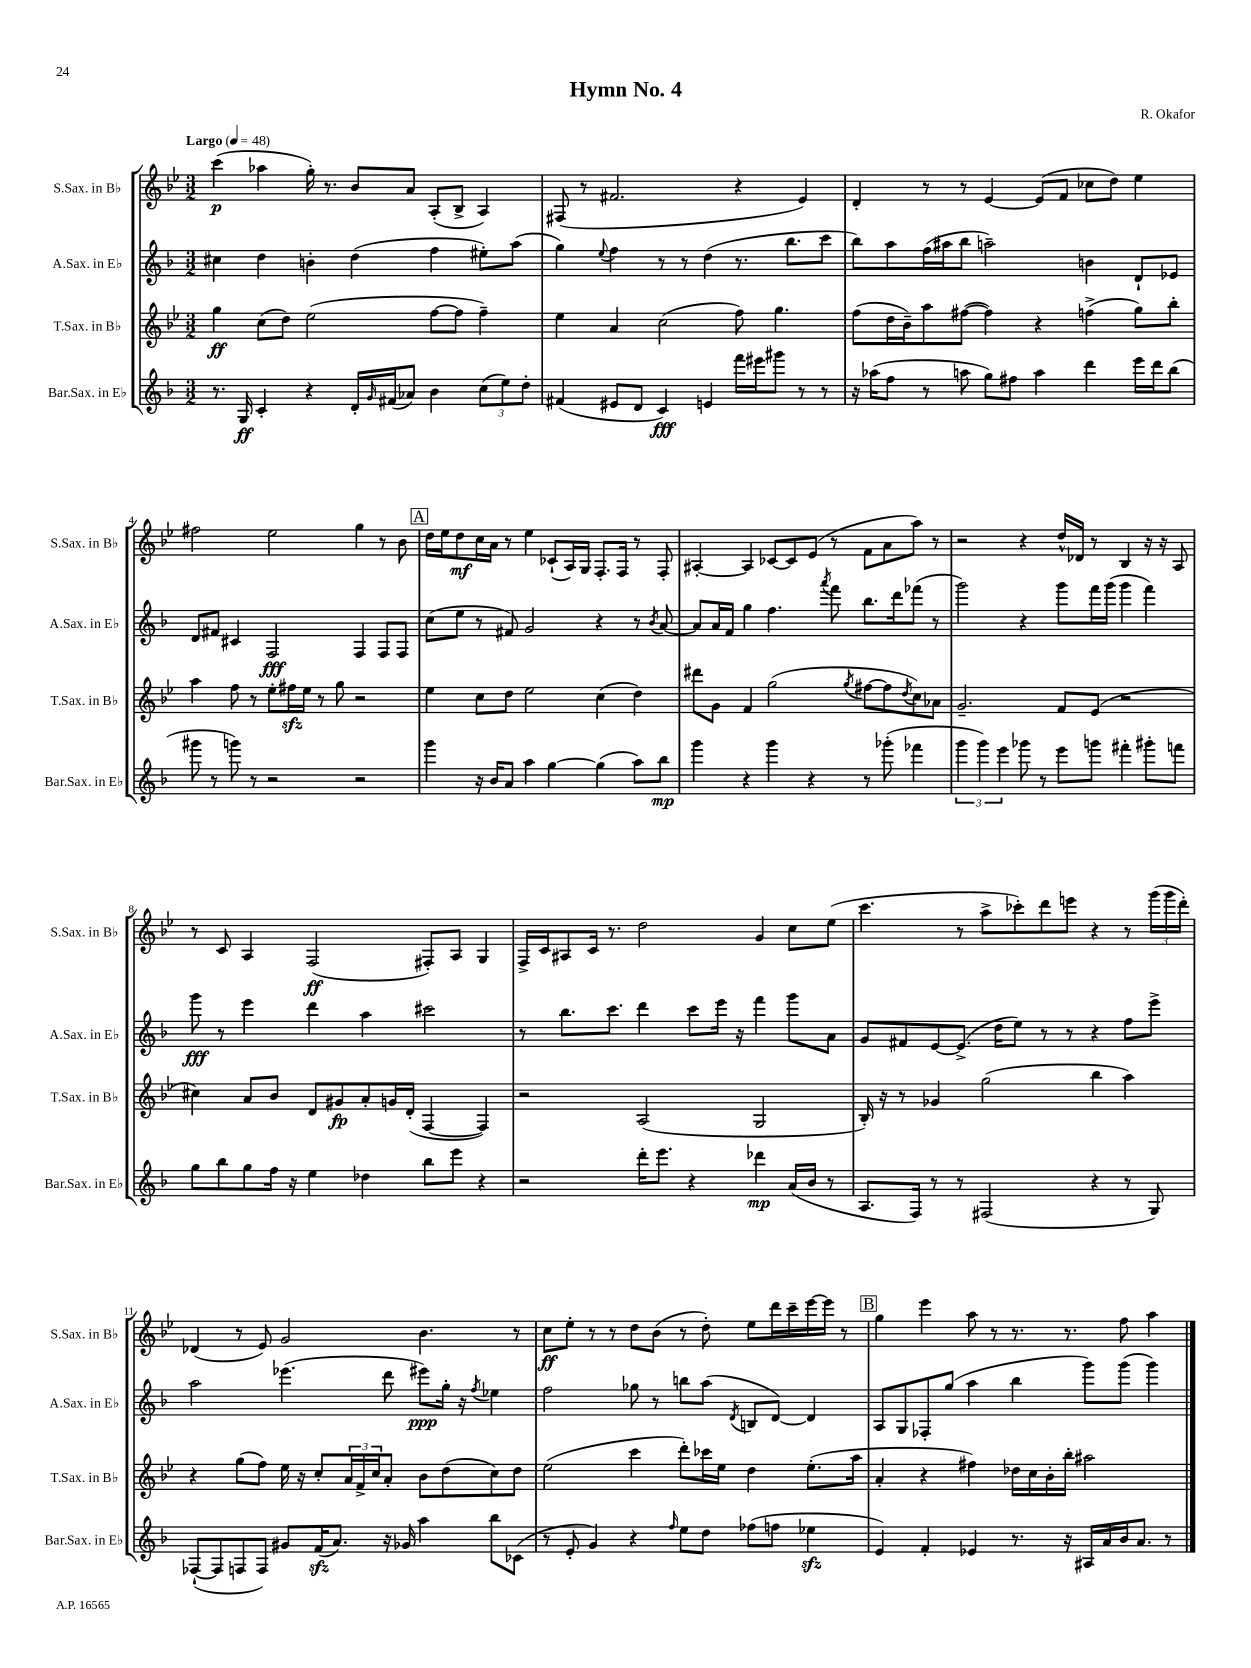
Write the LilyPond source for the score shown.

\header { title = "Hymn No. 4" composer = "R. Okafor" }
<<
\new StaffGroup <<
\new Staff = "s0" \with { instrumentName = "S.Sax. in Bb" shortInstrumentName = "S.Sax. in Bb" } {
    \clef treble \key bes \major \numericTimeSignature \time 3/2 \tempo "Largo" 4 = 48
    c'''4\p( aes''4 g''16-.) r8. bes'8 a'8 a8-.( bes8-> a4) |
    fis8( r8 fis'2. r4 ees'4) |
    d'4-. r8 r8 ees'4~ ees'8( f'8 ces''8 d''8) ees''4 |
    fis''2 ees''2 g''4 r8 bes'8 |
    \mark \markup { \box "A" } d''16 ees''16 d''8\mf c''16 a'16 r8 ees''4 ces'8-!( a16) g16 f8.-. f16 r8 f8-. |
    ais4~-. ais4 ces'8~ ces'8 ees'8( r8 f'8 a'8 a''8) r8 |
    r2 r4 d''16-^ des'16 r8 bes4 r16 r16 a8 |
    r8 c'8 a4 f2\ff( fis8-.) a8 g4 |
    f16-> c'16 ais8 c'16 r8. d''2 g'4 c''8 ees''8( |
    c'''4. r8 a''8-> ces'''8-.) d'''8 e'''8 r4 r8 \tuplet 3/2 { g'''16( g'''16 d'''16-.) } |
    des'4( r8 ees'8) g'2 bes'4. r8 |
    c''8\ff ees''8-. r8 r8 d''8 bes'8( r8 d''8-.) ees''8 d'''16 c'''16-- ees'''16~ ees'''16 r8 |
    \mark \markup { \box "B" } g''4 ees'''4 a''8 r8 r8. r8. f''8 a''4 \bar "|." |
}
\new Staff = "s1" \with { instrumentName = "A.Sax. in Eb" shortInstrumentName = "A.Sax. in Eb" } {
    \clef treble \key f \major \numericTimeSignature \time 3/2
    cis''4 d''4 b'4-. d''4( f''4 eis''8-.) a''8( |
    g''4) \appoggiatura { e''8 } f''4 r8 r8 d''4( r8. bes''8. c'''8 |
    bes''8) a''8 f''16( ais''16 bes''8 a''2--) b'4 d'8-! ees'8 |
    d'8 fis'8 cis'4 f2\fff f4 f8 f8 |
    \mark \markup { \box "A" } c''8( e''8 r8 fis'8) g'2 r4 r8 \acciaccatura { bes'8 } a'8~ |
    a'8 a'16 f'16 g''4 f''4. \acciaccatura { a'''8 } f'''8 bes''8. d'''16 fes'''8( r8 |
    g'''2) r4 g'''8 f'''16 g'''16( g'''4 f'''4) |
    g'''8\fff r8 e'''4 d'''4 a''4 cis'''2 |
    r8 bes''8. c'''8. d'''4 c'''8 e'''16 r16 f'''4 g'''8 a'8 |
    g'8 fis'8 e'8~ e'8.->( d''16 e''8) r8 r8 r4 f''8 e'''8-> |
    a''2 ees'''4.( d'''8 eis'''8\ppp) g''16-. r16 \acciaccatura { f''8 } ees''4 |
    f''2 ges''8 r8 b''8 a''8( \acciaccatura { d'8 } b8 d'8~) d'4 |
    \mark \markup { \box "B" } a8 g8 fes8-. g''8( a''4 bes''4 g'''8) g'''8( g'''4) \bar "|." |
}
\new Staff = "s2" \with { instrumentName = "T.Sax. in Bb" shortInstrumentName = "T.Sax. in Bb" } {
    \clef treble \key bes \major \numericTimeSignature \time 3/2
    g''4\ff c''8( d''8) ees''2( f''8~ f''8 f''4--) |
    ees''4 a'4 c''2( f''8) g''4. |
    f''8( d''16 bes'16--) a''8 fis''8~( fis''4) r4 f''4->( g''8) bes''8-. |
    a''4 f''8 r8 ees''8-. fis''16\sfz ees''16 r8 g''8 r2 |
    \mark \markup { \box "A" } ees''4 c''8 d''8 ees''2 c''4( d''4) |
    dis'''8 g'8 f'4 g''2( \acciaccatura { g''8 } fis''8~ fis''8 \acciaccatura { d''8 } c''8) aes'8 |
    g'2.-- f'8 ees'8( r2 |
    cis''4) a'8 bes'8 d'8 gis'8\fp a'8-. g'16 d'16-.( f4~ f4) |
    r2 a2( g2 |
    bes16-.) r16 r8 ges'4 g''2( bes''4 a''4) |
    r4 g''8( f''8) ees''16 r16 c''8-. \tuplet 3/2 { a'16 f'16-> c''16 } a'8-. bes'8 d''8( c''8) d''8 |
    ees''2( c'''4 d'''8-.) ces'''16 ees''16 d''4 ees''8.-.( a''16 |
    \mark \markup { \box "B" } a'4-. r4 fis''4) des''16 c''16 bes'16-. bes''16-. ais''2 \bar "|." |
}
\new Staff = "s3" \with { instrumentName = "Bar.Sax. in Eb" shortInstrumentName = "Bar.Sax. in Eb" } {
    \clef treble \key f \major \numericTimeSignature \time 3/2
    r8. g16\ff c'4-. r4 d'16-. \grace { g'16 } fis'16( aes'8) bes'4 \tuplet 3/2 { c''8( e''8) d''8-. } |
    fis'4( eis'8 d'8 c'4\fff) e'4 f'''16 eis'''16 gis'''8 r8 r8 |
    r16 aes''16( f''8 r8 a''8 g''8) fis''8 a''4 d'''4 e'''16 d'''16 bes''8( |
    gis'''8 r8 g'''8) r8 r2 r2 |
    \mark \markup { \box "A" } g'''4 r16 bes'16 a'8 a''4 g''4~ g''4( a''8) bes''8\mp |
    g'''4 r4 g'''4 r4 r8 ges'''8-.( fes'''4 |
    \tuplet 3/2 { g'''4 g'''4) e'''4 } ges'''8 r8 e'''8 g'''8 fis'''4-. gis'''8-. f'''8 |
    g''8 bes''8 g''8 f''16 r16 e''4 des''4 bes''8 e'''8 r4 |
    r2 d'''16-. e'''8. r4 des'''4\mp a'16( bes'16 r8 |
    a8. f16) r8 r8 fis2( r4 r8 g8) |
    fes8~-!( fes8 f8 f8) gis'8 f'16\sfz( a'8.) r16 ges'16 a''4 bes''8 ces'8( |
    r8 e'8-. g'4) r4 \grace { f''16 } e''8 d''8 fes''8( f''8 ees''4\sfz |
    \mark \markup { \box "B" } e'4) f'4-. ees'4 r8. r16 ais16 a'16 bes'16 a'8. r8 \bar "|." |
}
>>
>>
